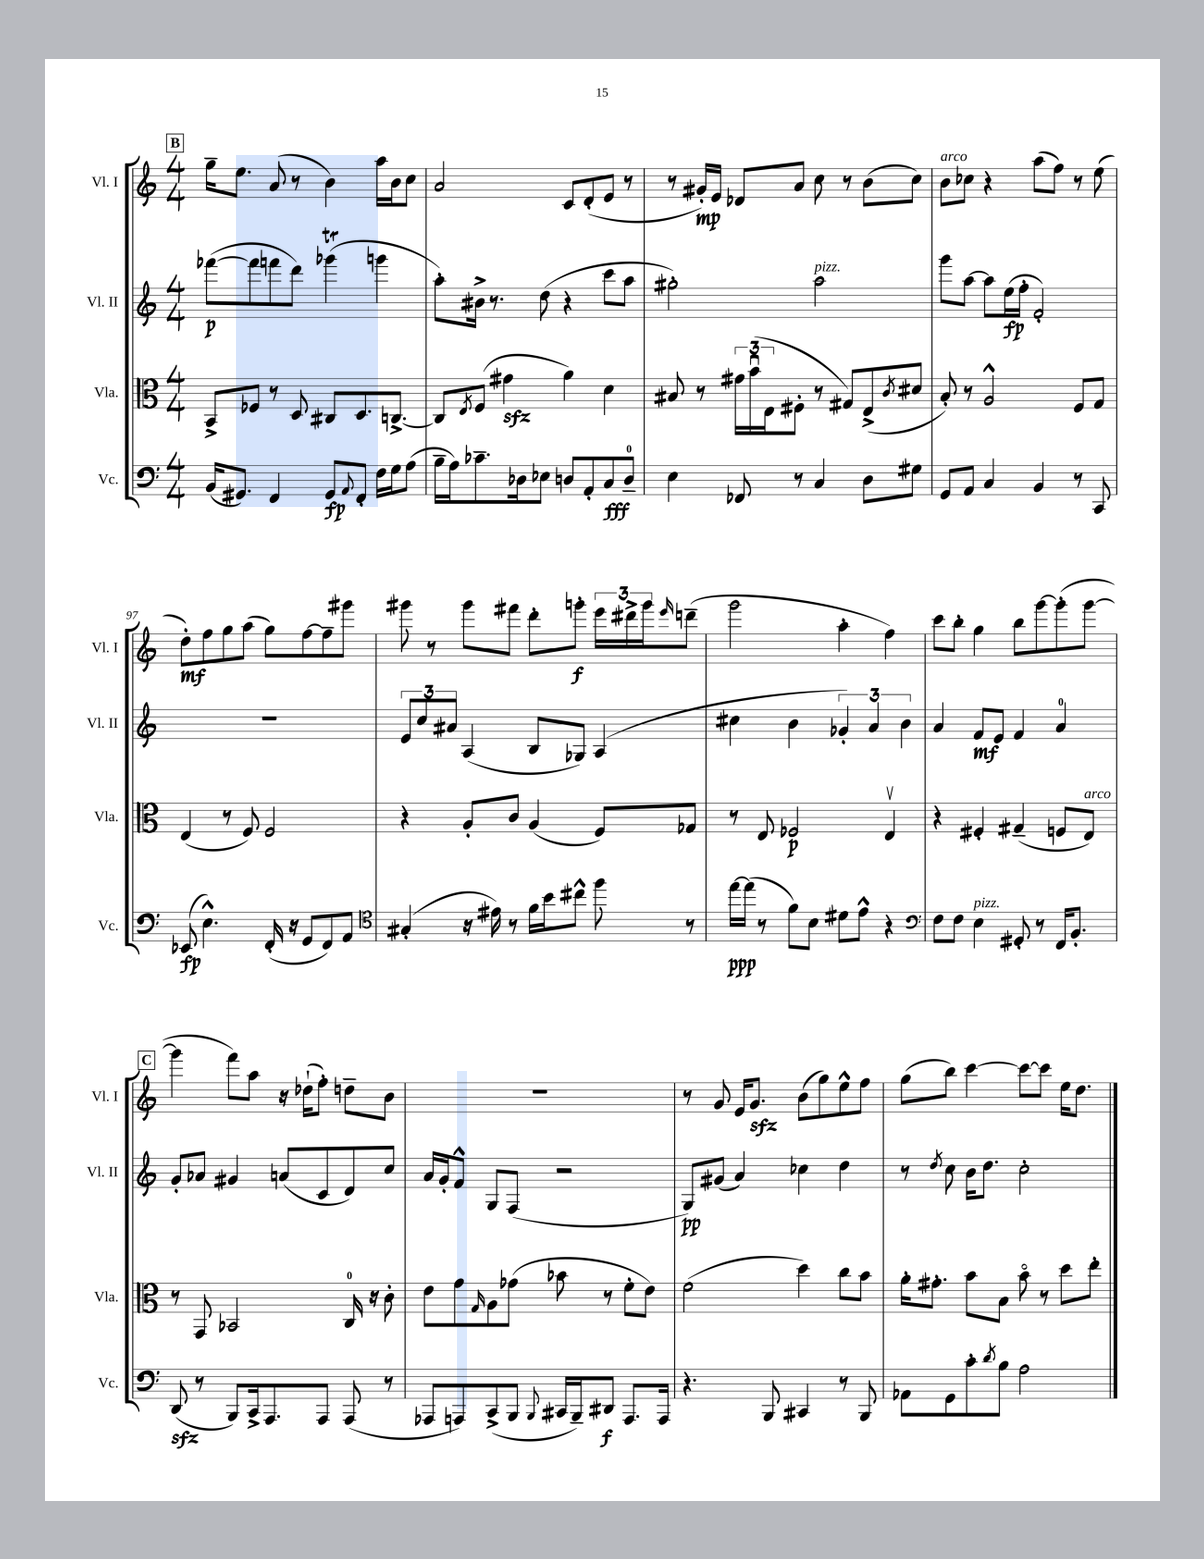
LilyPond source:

<<
\new StaffGroup <<
\new Staff = "s0" \with { instrumentName = "Vl. I" shortInstrumentName = "Vl. I" } {
    \clef treble \key c \major \numericTimeSignature \time 4/4
    \mark \markup { \box "B" } g''16-- e''8. a'8( r8 b'4) a''16 b'16 c''8 |
    a'2 c'8 d'8-.( e'8 r8 |
    r8 gis'16-.\mp) e'16 des'8 a'8 c''8 r8 b'8( c''8) |
    b'8^\markup { \italic "arco" } ces''8 r4 a''8( f''8) r8 e''8( |
    d''8-.\mf) f''8 g''8 a''8( g''8) f''8~ f''8-- gis'''8 |
    gis'''8 r8 gis'''8 fis'''8 d'''8-. g'''8-.\f \tuplet 3/2 { e'''16 dis'''16-> g'''16 } \grace { e'''16 } d'''8--( |
    g'''2 a''4-. f''4) |
    c'''8 b''8-. g''4 b''8 g'''8~ g'''8-.( g'''8~ |
    \mark \markup { \box "C" } g'''4 f'''8) a''8 r16 des''16-!( f''8-.) d''8-- b'8 |
    R1 |
    r8 g'8 e'16 g'8.\sfz b'8( g''8) e''8-^ f''8 |
    g''8( b''8) c'''4~ c'''8~ c'''8 e''16 d''8. \bar "|." |
}
\new Staff = "s1" \with { instrumentName = "Vl. II" shortInstrumentName = "Vl. II" } {
    \clef treble \key c \major \numericTimeSignature \time 4/4
    \mark \markup { \box "B" } fes'''8~\p( fes'''8 f'''8 d'''8) ges'''4\trill( g'''4 |
    a''8-.) bis'16-> r8. d''8( r4 c'''8 a''8 |
    gis''2-.) a''2^\markup { \italic "pizz." } |
    g'''8 a''8~ a''8 e''16\fp( f''16-. f'2-.) |
    R1 |
    \tuplet 3/2 { e'8 c''8 ais'8 } a4( b8 ges8) a4( |
    cis''4 b'4 \tuplet 3/2 { ges'4-.) a'4 b'4 } |
    a'4 f'8\mf e'8 f'4 a'4-0 |
    \mark \markup { \box "C" } g'8-. aes'8 gis'4 a'8( c'8 d'8) c''8 |
    a'16 g'16-. f'8-^ g8 f8( r2 |
    g8\pp) gis'8( a'4) ces''4 d''4 |
    r8 \acciaccatura { d''8 } c''8 b'16 d''8. c''2-. \bar "|." |
}
\new Staff = "s2" \with { instrumentName = "Vla." shortInstrumentName = "Vla." } {
    \clef alto \key c \major \numericTimeSignature \time 4/4
    \mark \markup { \box "B" } b,8-> fes8 r8 d8 cis8 d8. c8.~-> |
    c8 \acciaccatura { e8 } f8( gis'4\sfz a'4) d'4 |
    bis8 r8 \tuplet 3/2 { gis'16 b'16\downbow( e16 } fis8-. r8 gis8) e8->( \acciaccatura { c'8 } dis'8 |
    b8-.) r8 a2-^ f8 g8 |
    e4( r8 f8) f2 |
    r4 a8-. c'8 a4( f8) ges8 |
    r8 e8 fes2\p e4\upbow |
    r4 fis4-. gis4--( f8 e8^\markup { \italic "arco" }) |
    \mark \markup { \box "C" } r8 g,8 bes,2 c16-0 r16 c'8-. |
    e'8 g'8 \grace { g16 } a8 ges'8( bes'8 r8 f'8-. e'8) |
    f'2( d''4) c''8 b'8 |
    a'16-. gis'8.-. b'8 b8 b'8\flageolet r8 d''8 e''8-. \bar "|." |
}
\new Staff = "s3" \with { instrumentName = "Vc." shortInstrumentName = "Vc." } {
    \clef bass \key c \major \numericTimeSignature \time 4/4
    \mark \markup { \box "B" } b,16( gis,8.) f,4 gis,8\fp \appoggiatura { a,8 } f,8-. f16 g16 a8( |
    b16-- a16) ces'8.-- des16 ees8 d8 a,8-. c8\fff d8-0-- |
    e4 fes,8 r8 c4 d8 gis8 |
    g,8 a,8 c4 b,4 r8 c,8 |
    ees,8\fp( e4.-^) f,16-.( r16 g,8 f,8) a,8 |
    \clef tenor gis4-.( r16 eis'16) r8 f'16 b'16 cis''8-^ f''8 r8 |
    e''16~\ppp e''16( r8 f'8) b8 dis'8 e'8-^ r4 |
    \clef bass f8 f8 e4^\markup { \italic "pizz." } gis,8-. r8 f,16 b,8.-. |
    \mark \markup { \box "C" } d,8\sfz( r8 b,,8) c,16-> a,,8. a,,8 a,,8( r8 |
    aes,,8 a,,8) c,8->( b,,8 \appoggiatura { b,,8 } cis,16 b,,16--) dis,8\f a,,8. a,,16 |
    r4. b,,8 cis,4 r8 b,,8 |
    aes,8 g,8 c'8-. \acciaccatura { d'8 } b8 a2 \bar "|." |
}
>>
>>
\layout { \context { \Score currentBarNumber = #93 } }
